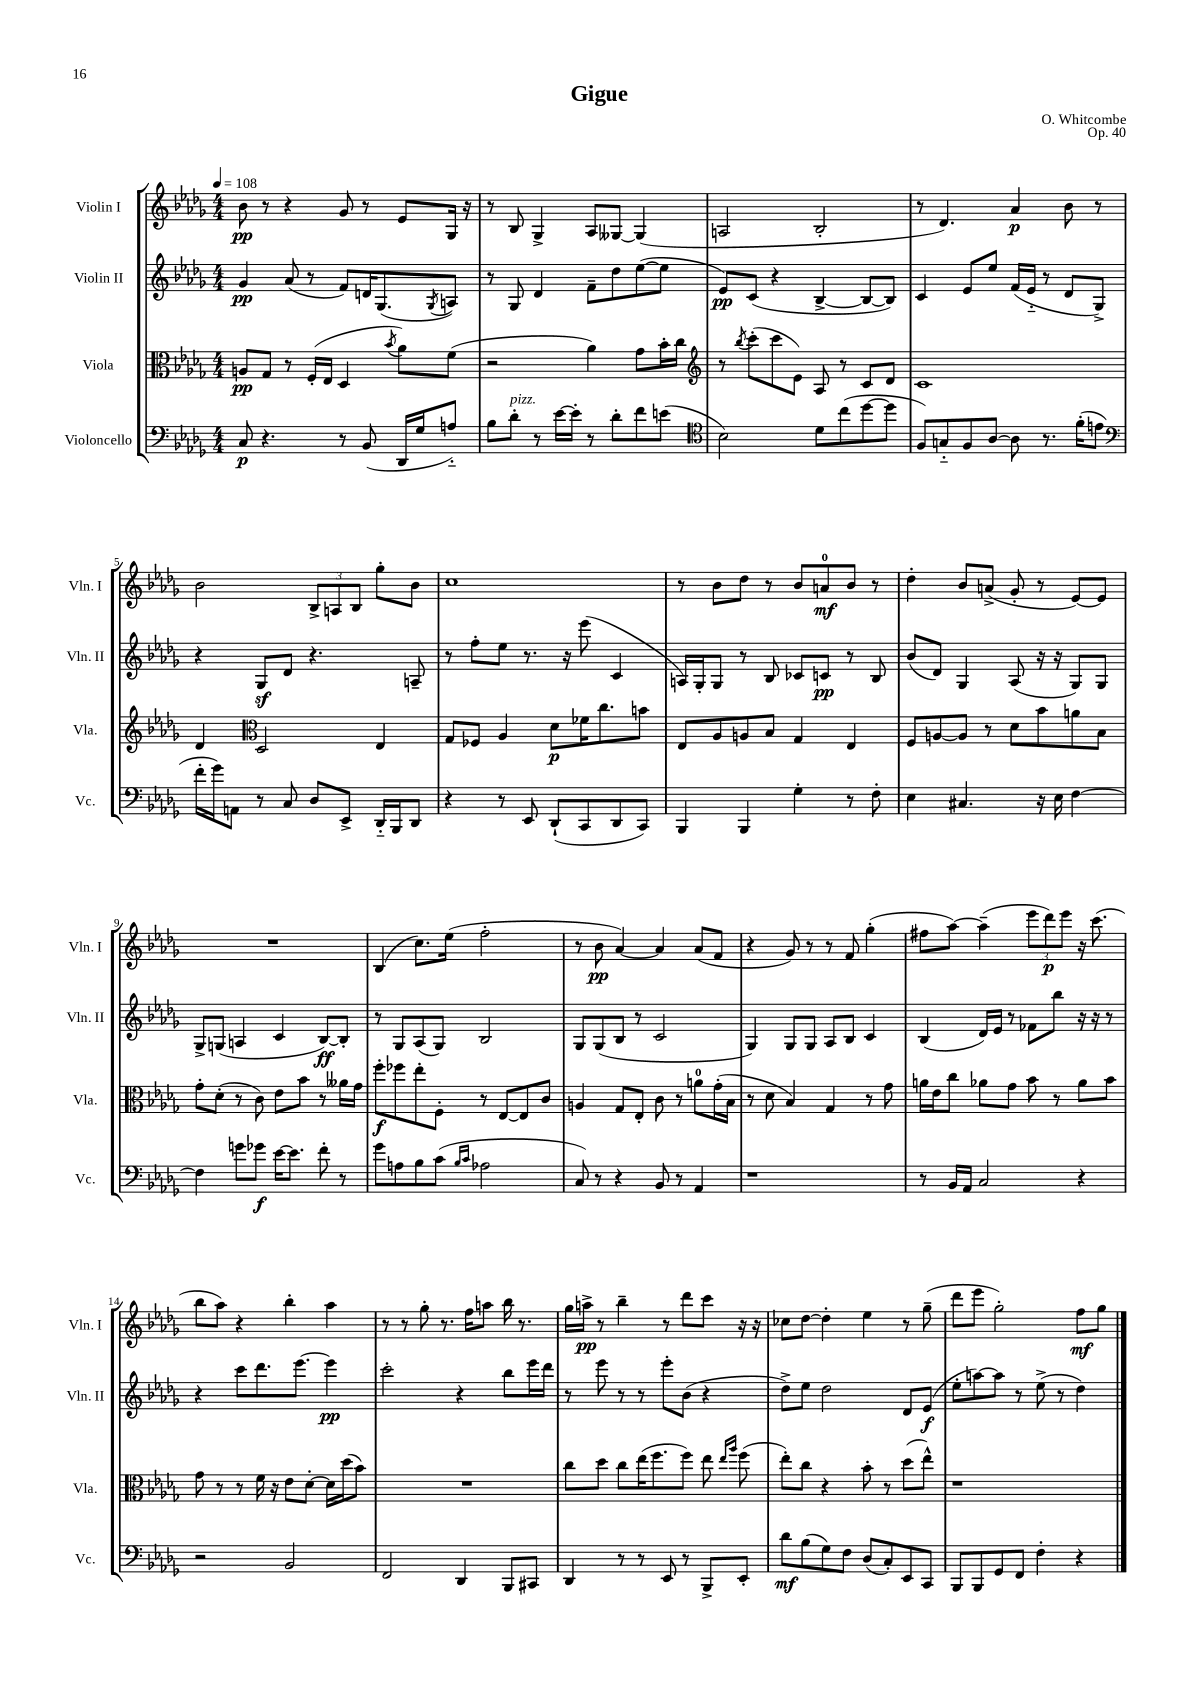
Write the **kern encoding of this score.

**kern	**dynam	**kern	**dynam	**kern	**dynam	**kern	**dynam
*part4	*part4	*part3	*part3	*part2	*part2	*part1	*part1
*staff4	*staff4	*staff3	*staff3	*staff2	*staff2	*staff1	*staff1
*I"Violoncello	*	*I"Viola	*	*I"Violin II	*	*I"Violin I	*
*I'Vc.	*	*I'Vla.	*	*I'Vln. II	*	*I'Vln. I	*
*clefF4	*	*clefC3	*	*clefG2	*	*clefG2	*
*k[b-e-a-d-g-]	*	*k[b-e-a-d-g-]	*	*k[b-e-a-d-g-]	*	*k[b-e-a-d-g-]	*
*M4/4	*	*M4/4	*	*M4/4	*	*M4/4	*
*MM108	*	*MM108	*	*MM108	*	*MM108	*
=1	=1	=1	=1	=1	=1	=1	=1
8C/	p	8An/L	pp	4g-/	pp	8b-\	pp
4.r	.	8G-/J	.	.	.	8r	.
.	.	8r	.	(8a-/	.	4r	.
.	.	(16F'/LL	.	8r	.	.	.
.	.	16E-/JJ	.	.	.	.	.
8r	.	4D-/	.	8f/L)	.	8g-/	.
(8BB-/	.	.	.	16dn/K	.	8r	.
.	.	.	.	(8.G-/	.	.	.
.	.	8qb-/	.	.	.	.	.
16DD-/LL	.	8a-\L)	.	.	.	8e-/L	.
16G-/J	.	.	.	.	.	.	.
.	.	.	.	8qG-/	.	.	.
8An/J)	.	(8f\J	.	8An/J)	.	16G-/Jk	.
.	.	.	.	.	.	16r	.
=2	=2	=2	=2	=2	=2	=2	=2
8B-\L	.	2r	.	8r	.	8r	.
!LO:TX:a:i:t=pizz.	!	!	!	!	!	!	!
8d-'\J	.	.	.	8G-/	.	8B-/	.
8r	.	.	.	4d-/	.	4G-^/	.
[16e-\LL	.	.	.	.	.	.	.
16e-'\JJ]	.	.	.	.	.	.	.
8r	.	4a-\)	.	8f~\L	.	8A-/L	.
8d-'\L	.	.	.	8dd-\	.	[8G--X/J	.
8f\	.	8g-\L	.	([8ee-\	.	(4G--/]	.
(8en\J	.	16b-'\L	.	8ee-\J]	.	.	.
.	.	16cc\JJ	.	.	.	.	.
=3	=3	=3	=3	=3	=3	=3	=3
*clefC4	*	*clefG2	*	*	*	*	*
2B-\)	.	8r	.	8e-/L)	pp	2An/	.
.	.	8qbb-/	.	.	.	.	.
.	.	(8ccc'\L	.	(8c/J	.	.	.
.	.	8ccc\	.	4r	.	.	.
.	.	8e-\J)	.	.	.	.	.
8d-\L	.	8A-/	.	[4B-^/	.	2B-'/	.
(8cc\	.	8r	.	.	.	.	.
[8dd-\	.	8c/L	.	8B-/L_	.	.	.
8dd-\J]	.	8d-/J	.	8B-/J])	.	.	.
=4	=4	=4	=4	=4	=4	=4	=4
8F/L)	.	1c	.	4c/	.	8r	.
8Gn/	.	.	.	.	.	4.d-/)	.
8F/	.	.	.	8e-/L	.	.	.
[8A-/J	.	.	.	8ee-/J	.	.	.
8A-\]	.	.	.	(16f/LL	.	4a-/	p
.	.	.	.	16e-/JJ	.	.	.
8.r	.	.	.	8r	.	.	.
.	.	.	.	8d-/L	.	8b-\	.
(16f'\KL	.	.	.	.	.	.	.
8en\J	.	.	.	8G-^/J)	.	8r	.
!!LO:LB:g=z
=5	=5	=5	=5	=5	=5	=5	=5
*clefF4	*	*	*	*	*	*	*
16f'\LL	.	4d-/	.	4r	.	2b-\	.
16g-\J)	.	.	.	.	.	.	.
8AAn\J	.	.	.	.	.	.	.
*	*	*clefC3	*	*	*	*	*
8r	.	2D-/	.	8G-z/L	.	.	.
8C/	.	.	.	8d-/J	.	.	.
8D-/L	.	.	.	4.r	.	12B-^/L	.
.	.	.	.	.	.	12An/	.
8EE-^/J	.	.	.	.	.	.	.
.	.	.	.	.	.	12B-/J	.
16DD-/LL	.	4E-/	.	.	.	8gg-'\L	.
16BBB-/J	.	.	.	.	.	.	.
8DD-/J	.	.	.	8An~/	.	8b-\J	.
=6	=6	=6	=6	=6	=6	=6	=6
4r	.	8G-/L	.	8r	.	1cc	.
.	.	8F-X/J	.	8ff'\L	.	.	.
8r	.	4A-/	.	8ee-\J	.	.	.
8EE-/	.	.	.	8.r	.	.	.
(8DD-`/L	.	8d-\L	p	.	.	.	.
.	.	.	.	16r	.	.	.
8CC/	.	16f-X\K	.	(8eee-\	.	.	.
.	.	8.cc\	.	.	.	.	.
8DD-/	.	.	.	4c/	.	.	.
8CC/J)	.	8bn\J	.	.	.	.	.
=7	=7	=7	=7	=7	=7	=7	=7
4BBB-/	.	8E-/L	.	16An/LL)	.	8r	.
.	.	.	.	16G-'/J	.	.	.
.	.	8A-/	.	8G-/J	.	8b-\L	.
4BBB-/	.	8An/	.	8r	.	8dd-\J	.
.	.	8B-/J	.	8B-/	.	8r	.
4G-'\	.	4G-/	.	8c-X/L	.	8b-/L	.
.	.	.	.	8cn/J	pp	8an/	mf
8r	.	4E-/	.	8r	.	8b-/J	.
8F'\	.	.	.	8B-/	.	8r	.
=8	=8	=8	=8	=8	=8	=8	=8
4E-\	.	8F/L	.	(8b-/L	.	4dd-'\	.
.	.	[8An/	.	8d-/J)	.	.	.
4.C#X/	.	8A/J]	.	4G-/	.	8b-/L	.
.	.	8r	.	.	.	(8an^/J	.
.	.	8d-\L	.	(8A-/	.	8g-'/	.
16r	.	8b-\	.	16r	.	8r	.
16E-\	.	.	.	16r	.	.	.
[4F\	.	8an\	.	8G-/L)	.	[8e-/L)	.
.	.	8B-\J	.	8G-/J	.	8e-/J]	.
!!LO:LB:g=z
=9	=9	=9	=9	=9	=9	=9	=9
4F\]	.	8g-'\L	.	8G-^/L	.	1r	.
.	.	(8d-'\J	.	(8Gn/J	.	.	.
8gn\L	.	8r	.	4An/	.	.	.
8g-X\J	f	8c\)	.	.	.	.	.
[16e-\KL	.	8e-\L	.	4c/	.	.	.
8.e-\J]	.	.	.	.	.	.	.
.	.	8b-\J	.	.	.	.	.
8f'\	.	8r	.	[8B-/L)	ff	.	.
8r	.	16a--X\LL	.	8B-'/J]	.	.	.
.	.	16g-\JJ	.	.	.	.	.
=10	=10	=10	=10	=10	=10	=10	=10
8g-\L	.	8ff'\L	f	8r	.	(4B-/	.
8An\	.	8ff-X\	.	8G-/L	.	.	.
8B-\	.	8ee-'\	.	(8A-/	.	8.cc\L)	.
(8c\J	.	8F'\J	.	8G-/J)	.	.	.
.	.	.	.	.	.	(16ee-\Jk	.
16qqB-/LL	.	.	.	.	.	.	.
16qqc/JJ	.	.	.	.	.	.	.
2A-X\	.	8r	.	2B-/	.	2ff'\	.
.	.	[8E-/L	.	.	.	.	.
.	.	8E-/]	.	.	.	.	.
.	.	8c/J	.	.	.	.	.
=11	=11	=11	=11	=11	=11	=11	=11
8C/)	.	4An/	.	8G-/L	.	8r	.
8r	.	.	.	(8G-/	.	8b-\	pp
4r	.	8G-/L	.	8B-/J	.	[4a-/)	.
.	.	8E-'/J	.	8r	.	.	.
8BB-/	.	8c\	.	2c/	.	4a-/]	.
8r	.	8r	.	.	.	.	.
4AA-/	.	8an\L	.	.	.	(8a-/L	.
.	.	(16g-'\L	.	.	.	8f/J	.
.	.	16B-\JJ	.	.	.	.	.
=12	=12	=12	=12	=12	=12	=12	=12
1r	.	8r	.	4G-/)	.	4r	.
.	.	8d-\	.	.	.	.	.
.	.	4B-/)	.	8G-/L	.	8g-/)	.
.	.	.	.	8G-/J	.	8r	.
.	.	4G-/	.	8A-/L	.	8r	.
.	.	.	.	8B-/J	.	8f/	.
.	.	8r	.	4c/	.	(4gg-'\	.
.	.	8g-\	.	.	.	.	.
=13	=13	=13	=13	=13	=13	=13	=13
8r	.	16an\LL	.	(4B-/	.	8ff#X\L	.
.	.	16e-\J	.	.	.	.	.
16BB-/LL	.	8cc\J	.	.	.	[8aa-\J)	.
16AA-/JJ	.	.	.	.	.	.	.
2C/	.	8a-X\L	.	16d-/LL)	.	(4aa-~\]	.
.	.	.	.	16e-/JJ	.	.	.
.	.	8g-\J	.	8r	.	.	.
.	.	8b-\	.	8f-X\L	.	12eee-\L	.
.	.	.	.	.	.	12ddd-\)	p
.	.	8r	.	8bb-\J	.	.	.
.	.	.	.	.	.	12eee-\J	.
4r	.	8a-\L	.	16r	.	16r	.
.	.	.	.	16r	.	(8.ccc\	.
.	.	8b-\J	.	8r	.	.	.
!!LO:LB:g=z
=14	=14	=14	=14	=14	=14	=14	=14
2r	.	8g-\	.	4r	.	8bb-\L	.
.	.	8r	.	.	.	8aa-\J)	.
.	.	8r	.	8ccc\L	.	4r	.
.	.	16f\	.	8.ddd-\	.	.	.
.	.	16r	.	.	.	.	.
2BB-/	.	8e-\L	.	.	.	4bb-'\	.
.	.	.	.	[8.eee-\J	.	.	.
.	.	[8d-'\J	.	.	.	.	.
.	.	16d-\LL]	.	4eee-\]	pp	4aa-\	.
.	.	(16dd-\J	.	.	.	.	.
.	.	8b-\J)	.	.	.	.	.
=15	=15	=15	=15	=15	=15	=15	=15
2FF/	.	1r	.	2ccc'\	.	8r	.
.	.	.	.	.	.	8r	.
.	.	.	.	.	.	8gg-'\	.
.	.	.	.	.	.	8.r	.
4DD-/	.	.	.	4r	.	.	.
.	.	.	.	.	.	16ff\KL	.
.	.	.	.	.	.	8aan\J	.
8BBB-/L	.	.	.	8bb-\L	.	16bb-\	.
.	.	.	.	.	.	8.r	.
8CC#X/J	.	.	.	16eee-\L	.	.	.
.	.	.	.	16ddd-\JJ	.	.	.
=16	=16	=16	=16	=16	=16	=16	=16
4DD-/	.	8cc\L	.	8r	.	16gg-\LL	.
.	.	.	.	.	.	16aan^\JJ	pp
.	.	8dd-\J	.	8eee-\	.	8r	.
8r	.	8cc\L	.	8r	.	4bb-~\	.
8r	.	(16ee-\K	.	8r	.	.	.
.	.	8.ff\	.	.	.	.	.
8EE-/	.	.	.	8eee-'\L	.	8r	.
8r	.	8ff\J)	.	(8b-\J	.	8ddd-\L	.
8BBB-^/L	.	8ee-\	.	4r	.	8ccc\J	.
.	.	16qqee-/LL	.	.	.	.	.
.	.	16qqaa-/JJ	.	.	.	.	.
8EE-'/J	.	(8ff\	.	.	.	16r	.
.	.	.	.	.	.	16r	.
=17	=17	=17	=17	=17	=17	=17	=17
8d-\L	mf	8ee-'\L)	.	8dd-^\L)	.	8cc-X\L	.
(8B-\	.	8cc\J	.	8ee-\J	.	[8dd-\J	.
8G-\)	.	4r	.	2dd-\	.	4dd-'\]	.
8F\J	.	.	.	.	.	.	.
(8D-/L	.	8b-'\	.	.	.	4ee-\	.
8C'/)	.	8r	.	.	.	.	.
8EE-/	.	(8dd-\L	.	8d-/L	.	8r	.
8CC/J	.	8ee-^^\J)	.	(8e-/J	f	(8gg-~\	.
=18	=18	=18	=18	=18	=18	=18	=18
8BBB-/L	.	1r	.	8ee-'\L	.	8ddd-\L	.
8BBB-/	.	.	.	[8aan\)	.	8eee-\J	.
8GG-/	.	.	.	8aa\J]	.	2gg-'\)	.
8FF/J	.	.	.	8r	.	.	.
4F'\	.	.	.	(8ee-^\	.	.	.
.	.	.	.	8r	.	.	.
4r	.	.	.	4dd-\)	.	8ff\L	mf
.	.	.	.	.	.	8gg-\J	.
==	==	==	==	==	==	==	==
*-	*-	*-	*-	*-	*-	*-	*-
